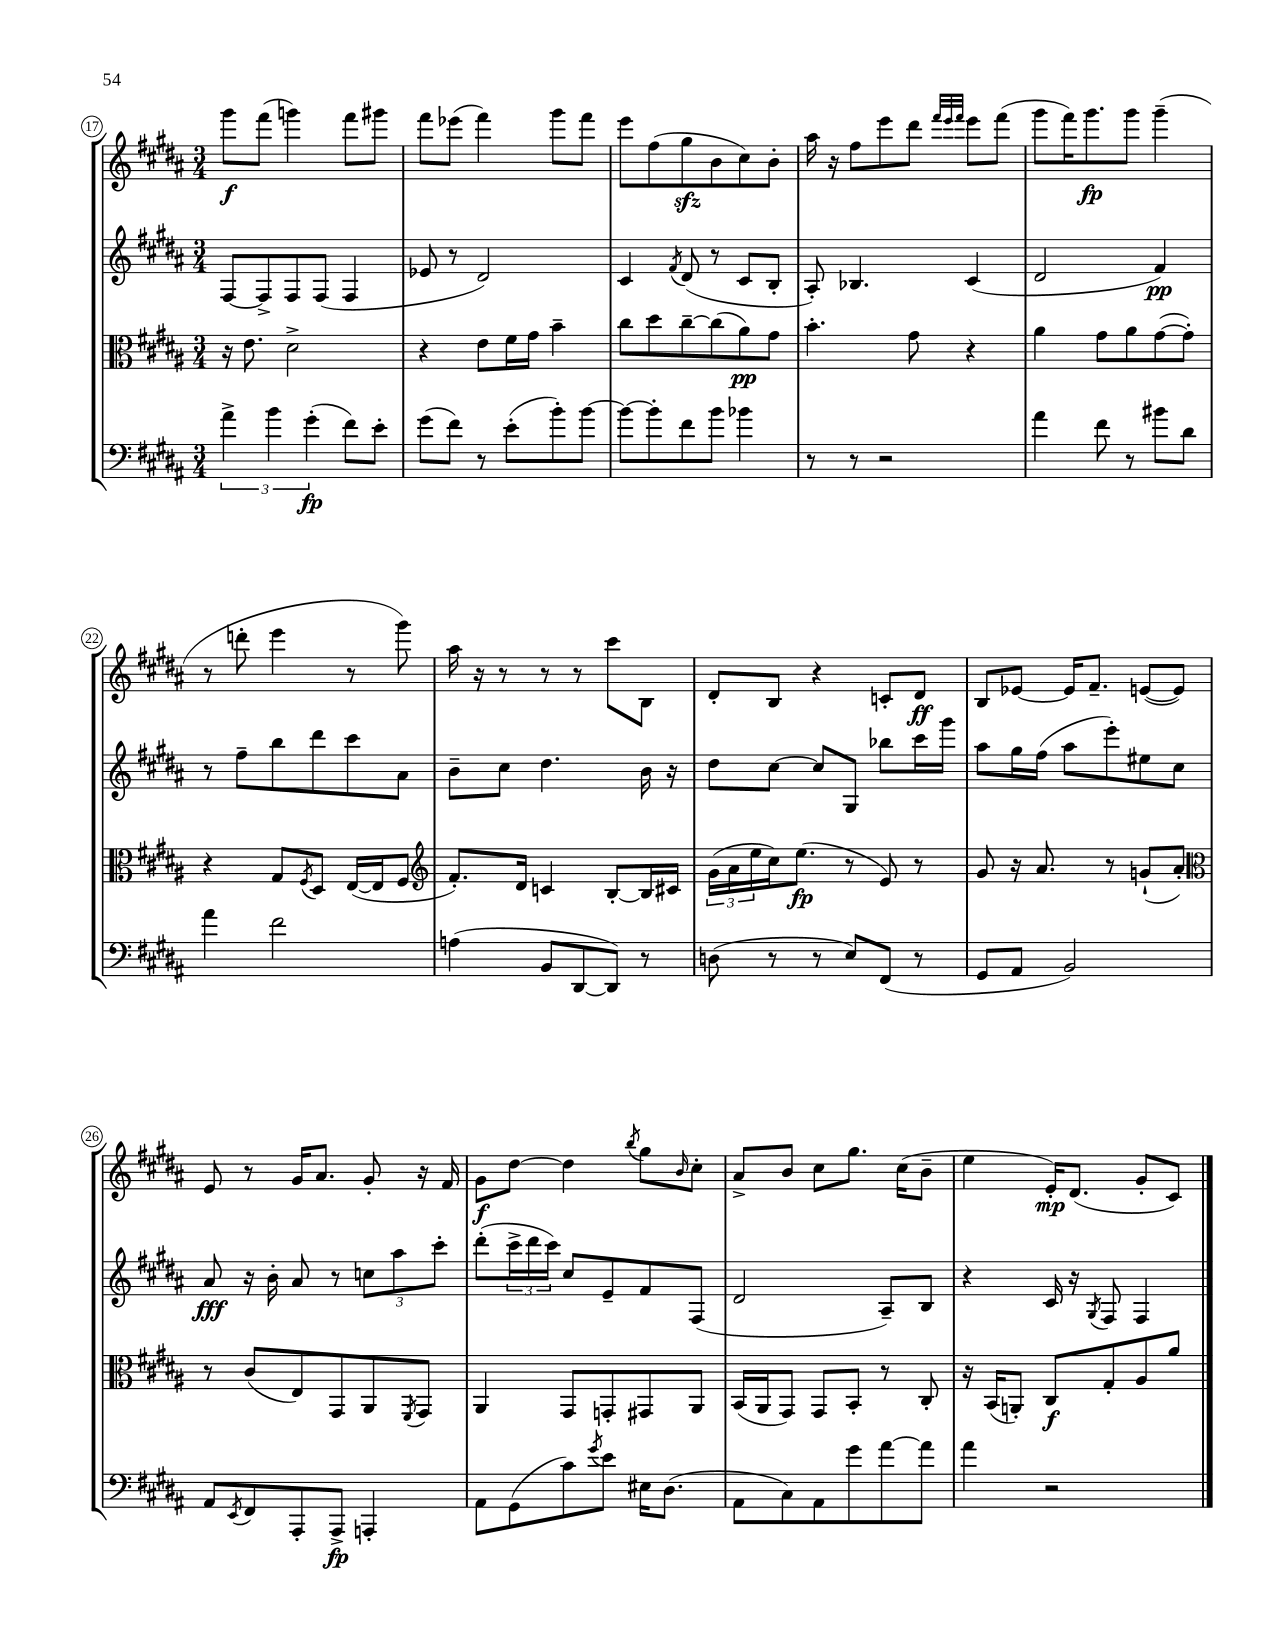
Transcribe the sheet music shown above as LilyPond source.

<<
\new StaffGroup <<
\new Staff = "s0" {
    \clef treble \key b \major \numericTimeSignature \time 3/4
    gis'''8\f fis'''8( g'''4) fis'''8 gis'''8 |
    fis'''8 ees'''8( fis'''4) gis'''8 fis'''8 |
    e'''8 fis''8( gis''8\sfz b'8 cis''8) b'8-. |
    ais''16 r16 fis''8 e'''8 dis'''8 \grace { fis'''32 e'''32 fis'''32 } e'''8 fis'''8( |
    gis'''8 fis'''16) gis'''8.\fp gis'''8 gis'''4--( |
    r8 d'''8-. e'''4 r8 gis'''8) |
    ais''16 r16 r8 r8 r8 cis'''8 b8 |
    dis'8-. b8 r4 c'8-. dis'8\ff |
    b8 ees'8~ ees'16 fis'8.-- e'8~( e'8) |
    e'8 r8 gis'16 ais'8. gis'8-. r16 fis'16 |
    gis'8\f dis''8~ dis''4 \acciaccatura { b''8 } gis''8 \grace { b'16 } cis''8-. |
    ais'8-> b'8 cis''8 gis''8. cis''16( b'8-- |
    e''4 e'16-.\mp) dis'8.( gis'8-. cis'8) \bar "|." |
}
\new Staff = "s1" {
    \clef treble \key b \major \numericTimeSignature \time 3/4
    fis8~ fis8-> fis8 fis8( fis4 |
    ees'8 r8 dis'2) |
    cis'4 \acciaccatura { fis'8 } dis'8( r8 cis'8 b8-. |
    ais8-.) bes4. cis'4( |
    dis'2 fis'4\pp) |
    r8 fis''8-- b''8 dis'''8 cis'''8 ais'8 |
    b'8-- cis''8 dis''4. b'16 r16 |
    dis''8 cis''8~ cis''8 gis8 bes''8 cis'''16 gis'''16 |
    ais''8 gis''16 fis''16( ais''8 e'''8-.) eis''8 cis''8 |
    ais'8\fff r16 b'16-. ais'8 r8 \tuplet 3/2 { c''8 ais''8 cis'''8-. } |
    dis'''8-.( \tuplet 3/2 { cis'''16-> dis'''16 cis'''16) } cis''8 e'8-- fis'8 fis8( |
    dis'2 ais8--) b8 |
    r4 cis'16 r16 \acciaccatura { gis8 } fis8 fis4 \bar "|." |
}
\new Staff = "s2" {
    \clef alto \key b \major \numericTimeSignature \time 3/4
    r16 e'8. dis'2-> |
    r4 e'8 fis'16 gis'16 b'4-- |
    cis''8 dis''8 cis''8~-- cis''8( ais'8\pp) gis'8 |
    b'4.-. gis'8 r4 |
    ais'4 gis'8 ais'8 gis'8~( gis'8-.) |
    r4 gis8 \acciaccatura { fis8 } dis8 e16~( e16 fis8 |
    \clef treble fis'8.-.) dis'16 c'4 b8~-. b16 cis'16 |
    \tuplet 3/2 { gis'16( ais'16 e''16 } cis''16) e''8.\fp( r8 e'8) r8 |
    gis'8 r16 ais'8. r8 g'8-!( ais'8-.) |
    \clef alto r8 cis'8( e8) gis,8 ais,8 \acciaccatura { fis,8 } gis,8 |
    ais,4 gis,8 g,8-. gis,8 ais,8 |
    b,16( ais,16 gis,8) gis,8 b,8-. r8 cis8-. |
    r16 b,16( a,8-.) cis8\f gis8-. ais8 ais'8 \bar "|." |
}
\new Staff = "s3" {
    \clef bass \key b \major \numericTimeSignature \time 3/4
    \tuplet 3/2 { ais'4-> b'4 gis'4-.\fp( } fis'8) e'8-. |
    gis'8( fis'8) r8 e'8-.( b'8-.) b'8~ |
    b'8~ b'8-. fis'8 b'8 bes'4 |
    r8 r8 r2 |
    ais'4 fis'8 r8 bis'8 dis'8 |
    ais'4 fis'2 |
    a4( b,8 dis,8~ dis,8) r8 |
    d8( r8 r8 e8) fis,8( r8 |
    gis,8 ais,8 b,2) |
    ais,8 \acciaccatura { e,8 } fis,8 ais,,8-. ais,,8->\fp a,,4-. |
    ais,8 gis,8( cis'8) \acciaccatura { gis'8 } e'8 eis16 dis8.( |
    ais,8 cis8) ais,8 gis'8 ais'8~ ais'8 |
    ais'4 r2 \bar "|." |
}
>>
>>
\layout { \context { \Score currentBarNumber = #17 \override BarNumber.stencil = #(make-stencil-circler 0.1 0.3 ly:text-interface::print) } }
